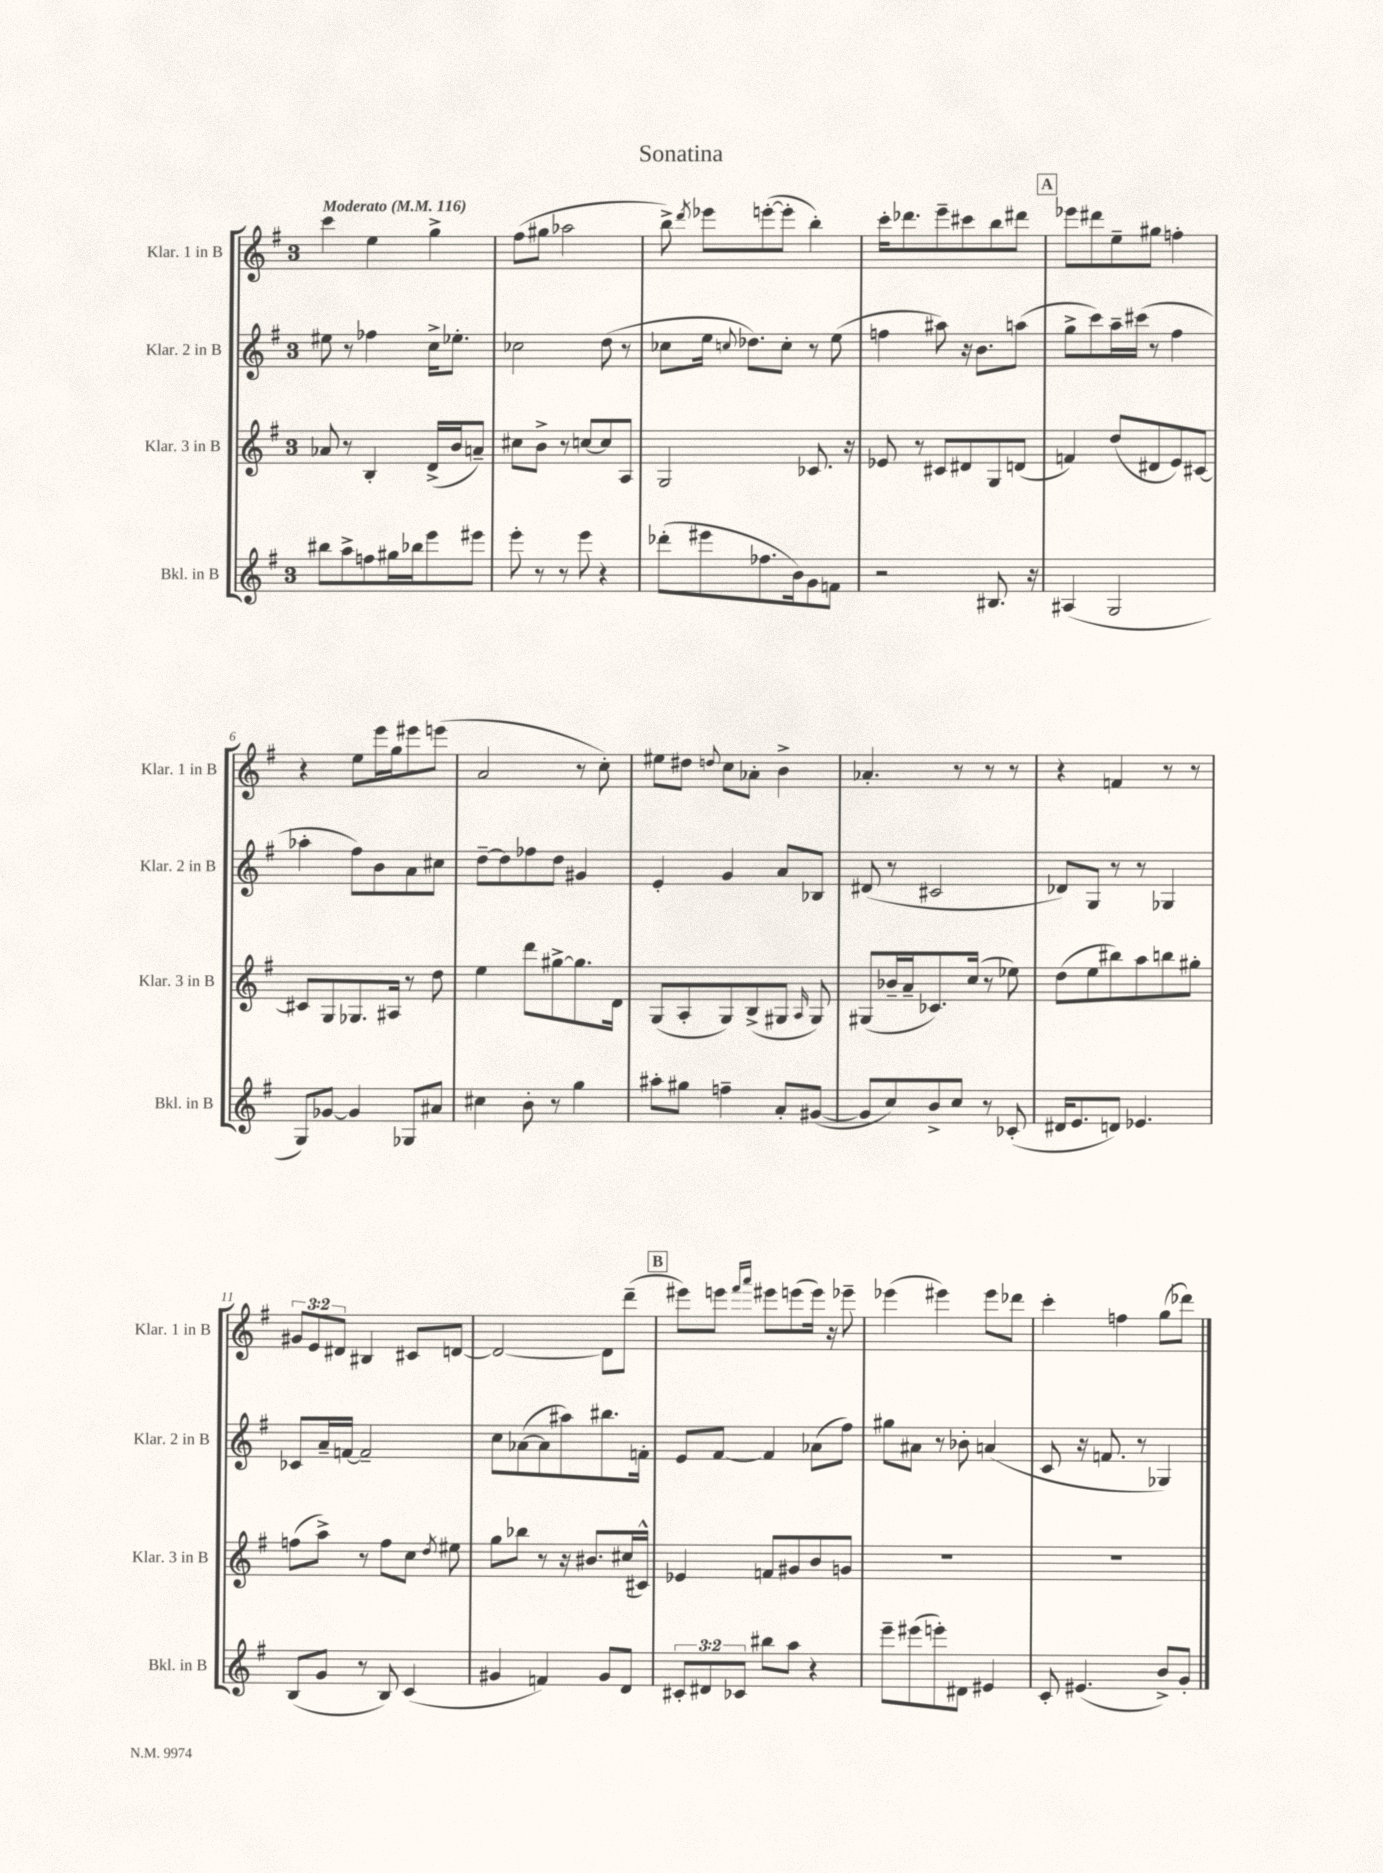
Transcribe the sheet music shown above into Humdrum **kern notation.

**kern	**kern	**kern	**kern
*staff4	*staff3	*staff2	*staff1
*clefG2	*clefG2	*clefG2	*clefG2
*k[f#]	*k[f#]	*k[f#]	*k[f#]
*M3/4	*M3/4	*M3/4	*M3/4
*MM116	*MM116	*MM116	*MM116
8bb#	8a-	8ee#	4ccc
8aa^	8r	8r	.
8ff	4B'	4ff-	4ee
16gg#	.	.	.
16bb-	.	.	.
8eee	(16d^	16cc^	4gg^
.	16b	8.ee-'	.
8eee#	8a~)	.	.
=	=	=	=
8eee'	8cc#	2cc-	(8ff#
8r	8b^	.	8gg#
8r	8r	.	2aa-
8eee	[8cc	.	.
4r	8cc]	(8dd	.
.	8A	8r	.
=	=	=	=
(8ddd-'	2G	8cc-	8bb^)
.	.	.	8qddd
8eee#	.	16ee	8eee-
.	.	8qqcc	.
.	.	8.dd-)	.
8.ff-	.	.	([8eee'
.	.	8cc'	8eee']
16b)	.	.	.
8g	8.c-	8r	4bb')
8f	.	(8ee	.
.	16r	.	.
=	=	=	=
2r	8e-	4ff	16ccc'
.	.	.	8.ddd-
.	8r	.	.
.	8c#	8aa#)	8eee~
.	8d#	16r	8ccc#
.	.	8.b	.
8.B#	8G	.	8bb
.	(8d	(8aa	8ddd#
16r	.	.	.
=	=	=	=
(4A#	4f)	8gg^	8eee-
.	.	8ccc)	8ddd#
2G	(8dd	16aa~	8ee~
.	.	(16ccc#	.
.	8d#	8r	8gg#
.	8e)	4ff#	4ff'
.	[8c#	.	.
=	=	=	=
8G)	8c#]	4aa-'	4r
[8g-	8G	.	.
4g-]	8.G-	8ff#)	8ee
.	.	8b	16eee
.	16A#	.	16gg
8G-	8r	8a	8eee#
8a#	8dd	8cc#	(8eee
=	=	=	=
4cc#	4ee	[8dd~	2a
.	.	8dd]	.
8b'	8ddd	8ff-	.
8r	[8gg#^	8dd	.
4gg	8.gg#]	4g#	8r
.	.	.	8cc')
.	16d	.	.
=	=	=	=
8aa#'	(8G	4e'	8ee#
8gg#	8A'	.	8dd#
.	.	.	8qqdd
4ff~	8G)	4g	8cc
.	(8B^	.	8a-'
8a'	8G#	8a	4b^
.	16qqA	.	.
([8g#	8G#)	8B-	.
=	=	=	=
8g#]	(8G#	(8d#	4.a-'
8cc)	16b-~	8r	.
.	16a~	.	.
8b^	8.c-)	2c#	.
8cc	.	.	8r
.	(16cc	.	.
8r	8r	.	8r
(8c-'	8ee-)	.	8r
=	=	=	=
16d#	(8dd	8d-)	4r
8.e	.	.	.
.	8ee	8G	.
8d)	8bb#)	8r	4f
4.e-	8aa	8r	.
.	8bb	4G-	8r
.	8gg#'	.	8r
=	=	=	=
(8B	(8ff	8c-	12g#
.	.	.	12e
8g	8aa^)	16a~	.
.	.	.	12d#
.	.	[16f	.
8r	8r	2f~]	4B#
8B)	8ff	.	.
(4c	8cc	.	8c#
.	8qdd	.	.
.	8ee#	.	[8d
=	=	=	=
4g#	8gg	8cc	2d_
.	8bb-	([8a-	.
4f)	8r	8a-]	.
.	16r	8aa#)	.
.	8.b#	.	.
8g#	.	8.bb#	8d]
8d	(16cc#	.	(8ddd~
.	16c#^^)	16f'	.
=	=	=	=
12c#'	4e-	8e	8eee#)
12d#	.	.	.
.	.	[8f#	8eee
12c-	.	.	.
.	.	.	16qqfff#
.	.	.	16qqaaa
8bb#	8f	4f#]	8eee#
8aa	8g#	.	(8eee
4r	8b	(8a-	16eee)
.	.	.	16r
.	8g	8ff#)	8eee-~
=	=	=	=
8eee~	2.r	8gg#	(4eee-
(8eee#	.	8a#	.
8eee')	.	8r	4eee#)
8d#	.	8b-'	.
4e#	.	(4a	8eee#
.	.	.	8ddd-
=	=	=	=
8c'	2.r	8c	4ccc'
(4.e#	.	16r	.
.	.	8.f	.
.	.	.	4ff
.	.	8r	.
8b^)	.	4G-)	(8gg
8g'	.	.	8ddd-)
==	==	==	==
*-	*-	*-	*-
